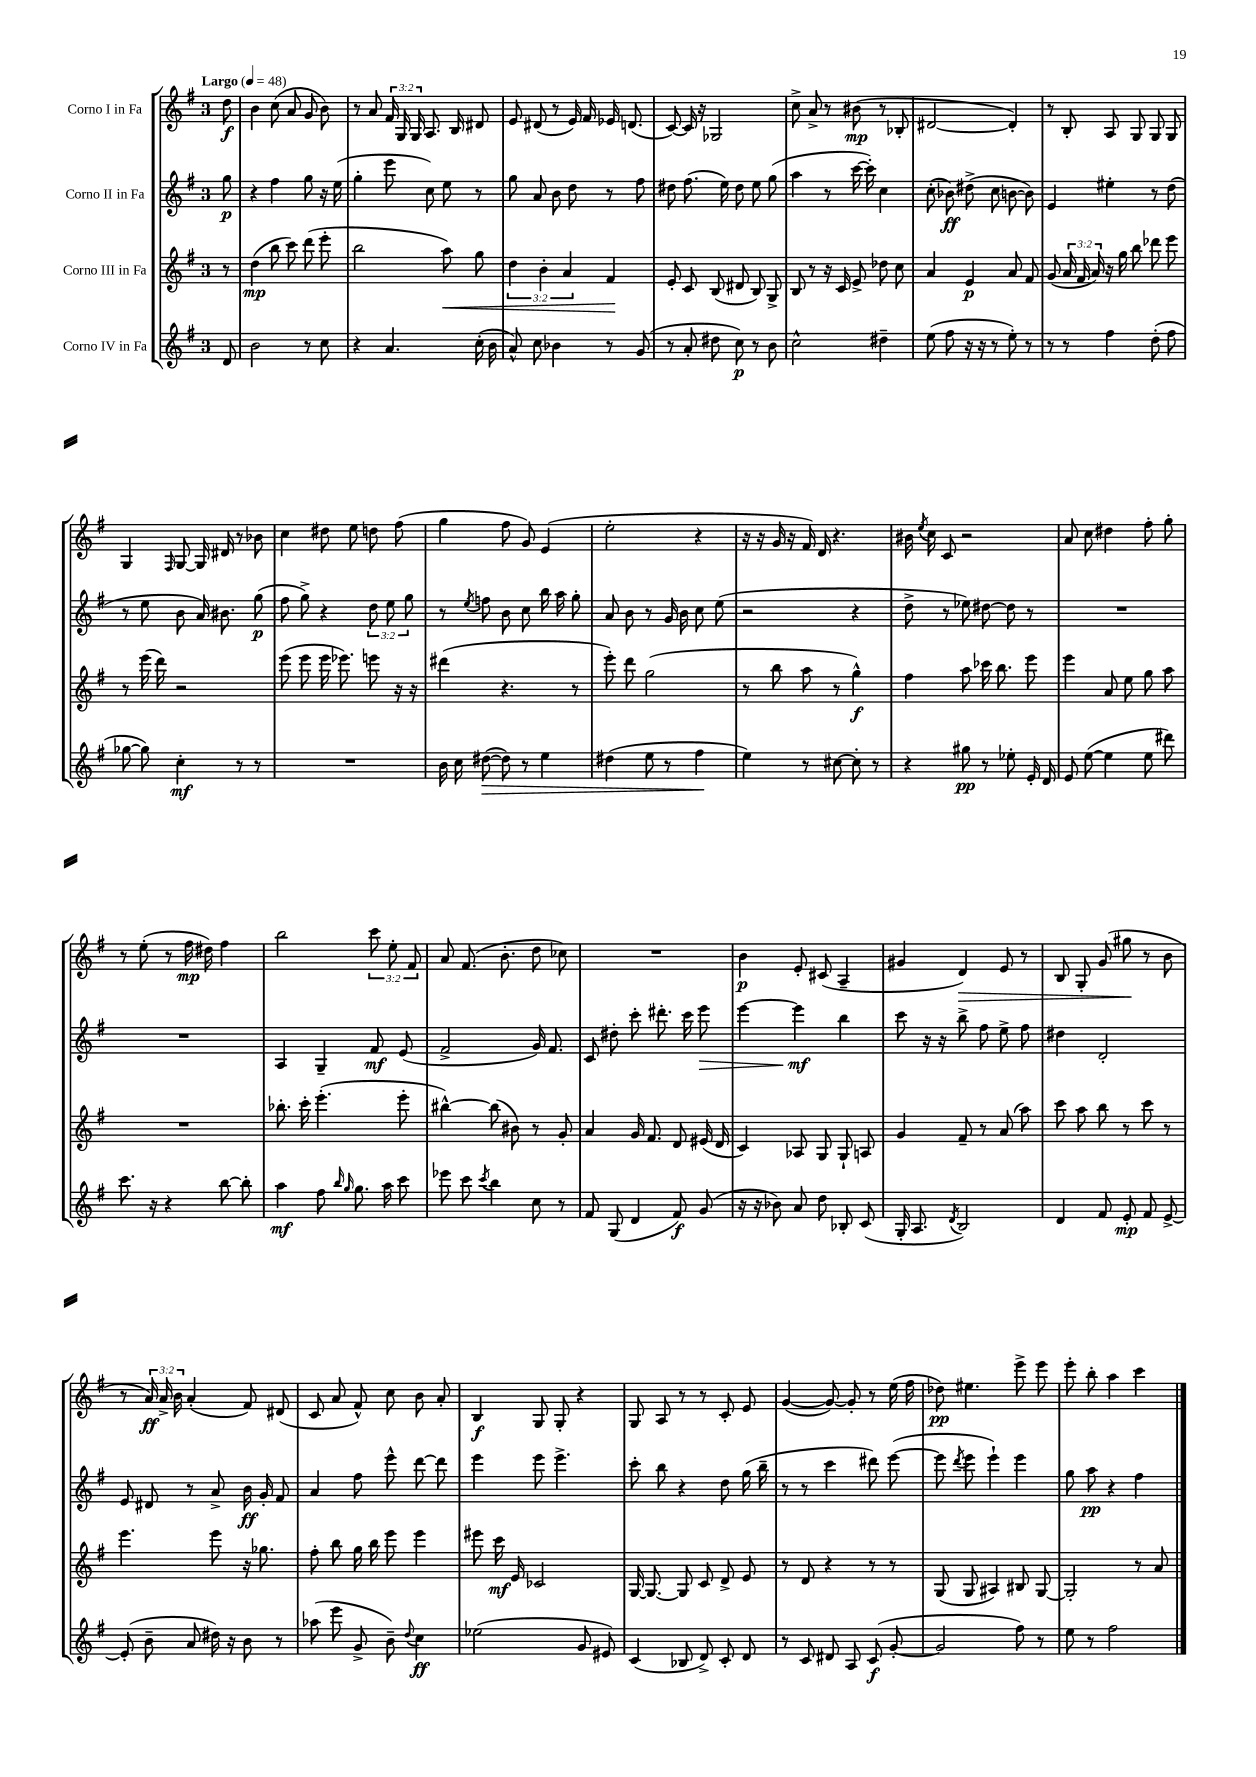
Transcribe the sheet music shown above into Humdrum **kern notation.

**kern	**kern	**kern	**kern
*staff4	*staff3	*staff2	*staff1
*clefG2	*clefG2	*clefG2	*clefG2
*k[f#]	*k[f#]	*k[f#]	*k[f#]
*M3/4	*M3/4	*M3/4	*M3/4
*MM48	*MM48	*MM48	*MM48
8d	8r	8gg	8dd
=	=	=	=
2b	(4dd	4r	4b
.	8bb	4ff#	(8cc
.	8ccc)	.	8a
8r	(8ddd	8gg	8g
8cc	8eee'	16r	8b)
.	.	(16ee	.
=	=	=	=
4r	2bb	4gg'	8r
.	.	.	8a
4.a	.	8eee	24f#
.	.	.	24G
.	.	.	24G
.	.	8cc)	8.A
.	8aa)	8ee	.
.	.	.	16B
(16cc'	8gg	8r	8d#
16b	.	.	.
=	=	=	=
8a^^)	6dd	8gg	8e
8cc	.	8a	(8d#
.	6b'	.	.
4b-	.	8b	8r
.	6a	.	.
.	.	8dd	16e)
.	.	.	16f#
8r	4f#	8r	16e-
.	.	.	(8.d
(8g	.	8ff#	.
=	=	=	=
8r	8e'	8dd#	[8c)
8a'	8c	(8.ff#	16c]
.	.	.	16r
8dd#	(8B	.	2G-
.	.	16ee)	.
8cc)	8d#	8dd#	.
8r	8B)	8ee	.
8b	8G^	(8gg	.
=	=	=	=
2cc^^	8B	4aa	8cc^
.	8r	.	8a^
.	16r	8r	8r
.	16c	.	.
.	8e^	[16ccc	(8b#
.	.	16ccc'])	.
4dd#~	8dd-	4cc	8r
.	8cc	.	8B-'
=	=	=	=
(8ee	4a	(8cc'	[2d#
8ff#	.	8b-)	.
16r	4e	(8dd#^	.
16r	.	.	.
8r	.	8cc	.
8ee')	8a	[8b	4d#'])
8r	8f#	8b])	.
=	=	=	=
8r	(8g	4e	8r
8r	24a	.	8B'
.	24f#	.	.
.	24a)	.	.
4ff#	16r	4ee#'	8A
.	16gg	.	.
.	8bb	.	8G
(8dd'	8ddd-	8r	8G
8ff#	8eee	(8dd	8G
=	=	=	=
[8gg-	8r	8r	4G
8gg-])	(16eee	8ee	.
.	16ddd)	.	.
.	.	.	16qqF#
4cc'	2r	8b	[8G
.	.	16a)	16G]
.	.	8.b#	16d#
8r	.	.	8r
8r	.	(8gg	8b-
=	=	=	=
2.r	(8eee	8ff#	4cc
.	8eee	8gg^)	.
.	16eee	4r	8dd#
.	8.eee-)	.	.
.	.	.	8ee
.	8eee	12dd	8dd
.	.	12ee	.
.	16r	.	(8ff#
.	.	12gg	.
.	16r	.	.
=	=	=	=
16b	(4ddd#	8r	4gg
16cc	.	.	.
.	.	8qee	.
([8dd#	.	8ff	.
8dd#])	4.r	8b	8ff#
8r	.	8cc	8g)
4ee	.	16bb	(4e
.	.	16aa	.
.	8r	8gg'	.
=	=	=	=
(4dd#	8eee')	8a	2ee'
.	8ddd	8b	.
8ee	(2gg	8r	.
8r	.	16g	.
.	.	16b	.
4ff#	.	8cc	4r
.	.	(8ee	.
=	=	=	=
4ee)	8r	2r	16r
.	.	.	16r
.	8bb	.	16g
.	.	.	16r
8r	8aa	.	16f#)
.	.	.	16d
[8cc#	8r	.	4.r
8cc#']	4gg^^)	4r	.
8r	.	.	.
=	=	=	=
4r	4ff#	8dd^	16b#
.	.	.	8qee
.	.	.	16cc
.	.	8r	8c
8gg#	8aa	8ee-)	2r
8r	16ccc-	[8dd#	.
.	8.bb	.	.
8ee-'	.	8dd#]	.
16e'	8eee	8r	.
16d	.	.	.
=	=	=	=
8e	4eee	2.r	8a
([8ee	.	.	8cc
4ee]	8a	.	4dd#
.	8ee	.	.
8ee	8gg	.	8ff#'
8ddd#)	8aa	.	8gg'
=	=	=	=
8.ccc	2.r	2.r	8r
.	.	.	(8ee'
16r	.	.	.
4r	.	.	8r
.	.	.	16ff#
.	.	.	16dd#)
[8bb	.	.	4ff#
8bb']	.	.	.
=	=	=	=
4aa	8.bb-'	4A	2bb
.	16ccc'	.	.
8ff#	(4.eee'	4G~	.
16qqbb	.	.	.
16qqgg	.	.	.
8.gg	.	.	.
.	.	8f#	12ccc
16aa	.	.	.
.	.	.	12ee'
8ccc	8eee'	(8e	.
.	.	.	12f#
=	=	=	=
8eee-	[4bb#^^)	2f#^	8a
8ccc	.	.	(8.f#
8qccc	.	.	.
4bb	(8bb#]	.	.
.	.	.	8.b'
.	8b#)	.	.
8cc	8r	16g)	8dd
.	.	8.f#	.
8r	8g'	.	8cc-)
=	=	=	=
8f#	4a	8c	2.r
(8G	.	8dd#'	.
4d	16g	8ccc'	.
.	8.f#	.	.
.	.	8.ddd#'	.
8f#)	8d	.	.
.	.	16ccc	.
(8g	(16e#	8eee	.
.	16d	.	.
=	=	=	=
16r	4c)	[4eee	4b
16r	.	.	.
8b-)	.	.	.
8a	8A-	4eee]	8e'
8dd	8G	.	(8c#
8B-'	8G`	4bb	4A~
(8c	8A	.	.
=	=	=	=
16G'	4g	8ccc	4g#
8.A	.	.	.
.	.	16r	.
.	.	16r	.
8qd	.	.	.
2B)	8f#~	8bb^	4d)
.	8r	8ff#	.
.	(8a	8ee^	8e
.	8aa)	8ff#	8r
=	=	=	=
4d	8ccc	4dd#	8B
.	8aa	.	8G'
8f#	8bb	2d'	(8g
8e'	8r	.	8gg#
8f#	8ccc	.	8r
[8e^	8r	.	8b
=	=	=	=
(8e']	4.eee	8e	8r
8b~	.	8d#	24a)
.	.	.	24a^
.	.	.	24b
8a	.	8r	(4a'
16dd#)	8eee	8a^	.
16r	.	.	.
8b	16r	16b	8f#)
.	8.gg-	16g'	.
8r	.	8f#	(8d#
=	=	=	=
(8aa-	8ff#'	4a	8c
8eee	8bb	.	8a
8g^	16gg	8ff#	8f#^^)
.	16bb	.	.
8b~)	8eee	8eee^^	8cc
8qqdd	.	.	.
4cc	4eee	[8ddd	8b
.	.	8ddd]	8a'
=	=	=	=
(2ee-	8eee#	4eee	4B
.	16ccc	.	.
.	16e	.	.
.	2c-	8eee	8G
.	.	4.eee^	8G'
8g	.	.	4r
8e#)	.	.	.
=	=	=	=
(4c	[16G	8ccc'	8G
.	8.G_	.	.
.	.	8bb	8A
8B-	8G]	4r	8r
8d^)	8c	.	8r
8c'	8d^	8dd	8c'
8d	8e	(16gg	8e
.	.	16bb~	.
=	=	=	=
8r	8r	8r	([4g
8c	8d	8r	.
8d#	4r	4ccc	8g_)
8A	.	.	8g']
(8c	8r	8ddd#)	8r
[8g'	8r	([8eee	(16ee
.	.	.	16ff#
=	=	=	=
2g]	(8G	8eee]	8dd-)
.	.	8qddd	.
.	8G	8eee	4.ee#
.	4A#)	4eee`)	.
8ff#)	8B#	4eee	8eee^
8r	[8G	.	8eee
=	=	=	=
8ee	2G']	8gg	8eee'
8r	.	8aa	8bb'
2ff#	.	4r	4aa
.	8r	4ff#	4ccc
.	8a	.	.
==	==	==	==
*-	*-	*-	*-
